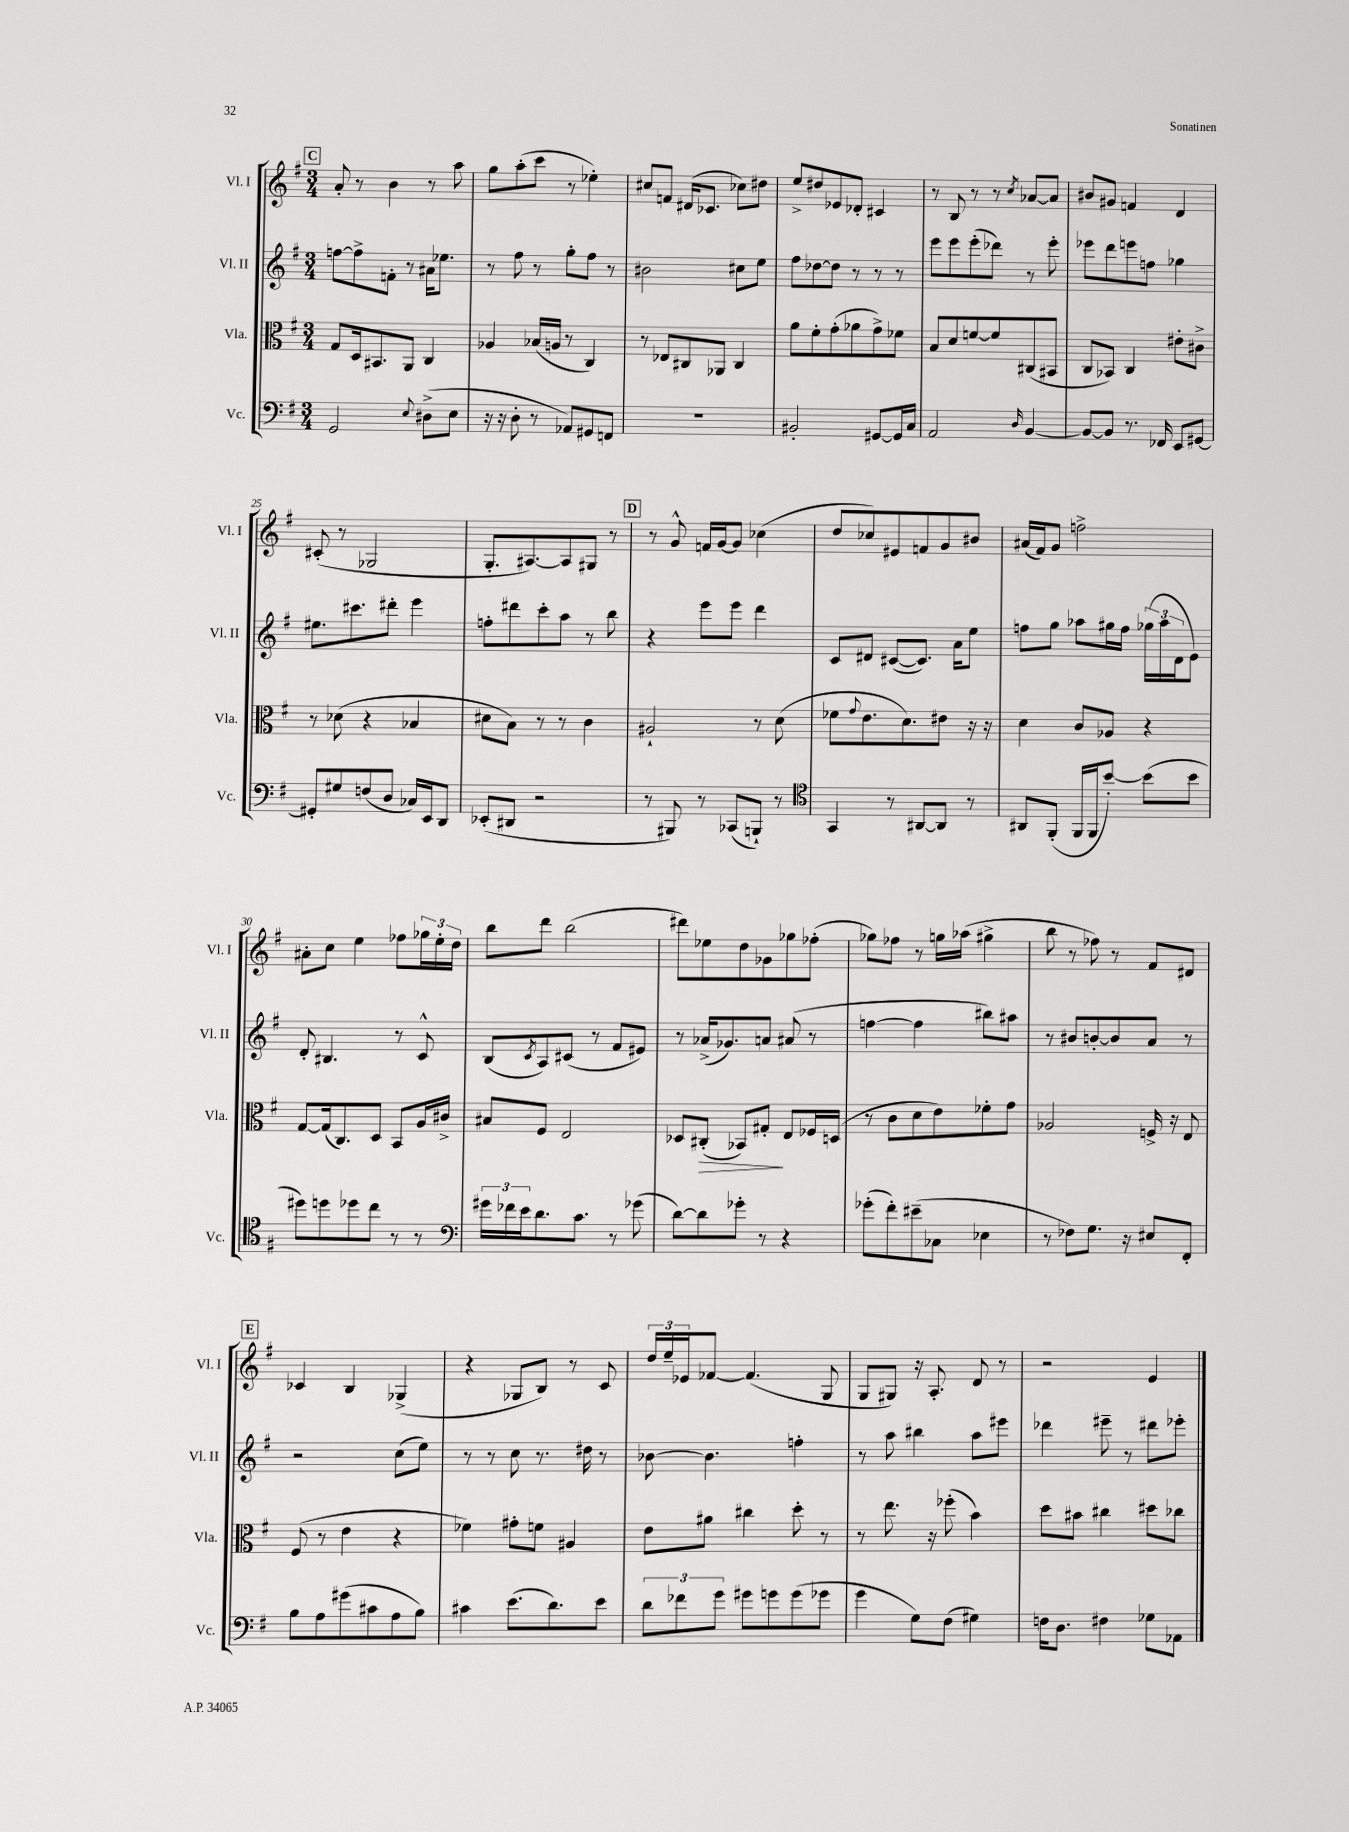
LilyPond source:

<<
\new StaffGroup <<
\new Staff = "s0" \with { instrumentName = "Vl. I" shortInstrumentName = "Vl. I" } {
    \clef treble \key g \major \numericTimeSignature \time 3/4
    \mark \markup { \box "C" } a'8-. r8 b'4 r8 a''8 |
    g''8 a''8-.( c'''8 r8 ees''4-.) |
    cis''8 f'8 dis'16( ces'8. ces''8) dis''8 |
    e''8-> dis''8 ees'8 des'8-. cis'4 |
    r8 b8 r8 r8 \acciaccatura { c''8 } aes'8~ aes'8 |
    bis'8 gis'8 f'4 d'4 |
    cis'8-.( r8 ges2 |
    g8.-. ais8.~) ais8 gis8 r8 |
    \mark \markup { \box "D" } r8 g'8-^ f'16 g'16~ g'8 ces''4( |
    d''8 ces''8) eis'8 f'8 g'8 bis'8 |
    ais'16( fis'16) g'8 f''2-> |
    ais'8-. c''8 e''4 fes''8 \tuplet 3/2 { ges''16 e''16-. d''16 } |
    b''8 d'''8 b''2( |
    dis'''8) ees''8 d''8 ges'8 ges''8 fes''8-.( |
    ges''8) fes''8 r8 g''16 aes''16( gis''4-> |
    b''8 r8 fes''8) r8 fis'8 dis'8 |
    \mark \markup { \box "E" } ces'4 b4 ges4->( |
    r4 ges8 b8) r8 c'8 |
    \tuplet 3/2 { d''16 e''16-- ees'16 } fes'8~ fes'4.( g8 |
    g8 gis8) r16 a8.-. d'8 r8 |
    r2 e'4 \bar "|." |
}
\new Staff = "s1" \with { instrumentName = "Vl. II" shortInstrumentName = "Vl. II" } {
    \clef treble \key g \major \numericTimeSignature \time 3/4
    \mark \markup { \box "C" } f''8~ f''8-> f'8-. r8 ais'16 ees''8. |
    r8 fis''8 r8 g''8-. fis''8 r8 |
    bis'2 cis''8 e''8 |
    fis''8 des''8~ des''8 r8 r8 r8 |
    e'''8 e'''8 e'''8-.( des'''8) r8 e'''8-. |
    ees'''8 d'''8 e'''8 f''8 ges''4 |
    eis''8. cis'''8. dis'''8-. e'''4 |
    f''8-. dis'''8 c'''8-. a''8 r8 b''8 |
    \mark \markup { \box "D" } r4 e'''8 e'''8 d'''4 |
    c'8 dis'8 cis'8~( cis'8.) a'16 e''8 |
    f''8 g''8 aes''8 gis''16 f''16 \tuplet 3/2 { ges''16( aes''16 d'16 } e'8) |
    d'8-. bis4. r8 c'8-^ |
    b8( \acciaccatura { c'8 } a8) cis'8( r8 fis'8 eis'8) |
    r8 aes'16->( ges'8.) a'8 ais'8( r8 |
    f''4~ f''4 bis''8) ais''8 |
    r8 bis'8 b'8~-. b'8 a'8 r8 |
    \mark \markup { \box "E" } r2 c''8( e''8) |
    r8 r8 c''8 r8. dis''16 r8 |
    bes'8~ bes'4. f''4-. |
    r8 a''8 bis''4 a''8 eis'''8 |
    des'''4 eis'''8-- r8 dis'''8 ees'''8-. \bar "|." |
}
\new Staff = "s2" \with { instrumentName = "Vla." shortInstrumentName = "Vla." } {
    \clef alto \key g \major \numericTimeSignature \time 3/4
    \mark \markup { \box "C" } g8 d16 bis,8. a,8 c4 |
    aes4 bes16( a16 r8 c4) |
    r8 ees8 cis8 aes,8 cis4 |
    a'8 fis'8-. g'8-.( aes'8 g'8->) fes'8 |
    b8 d'8 f'8~ f'8 cis8( bis,8 |
    c8 bes,8) c4 eis'8-. cis'8-> |
    r8 des'8( r4 bes4 |
    dis'8 b8) r8 r8 c'4 |
    \mark \markup { \box "D" } ais2-! r8 d'8( |
    fes'8 \appoggiatura { g'8 } e'8. d'8.) eis'8 r16 r16 |
    d'4 c'8 aes8 r4 |
    g8~ g16( c8.) d8 b,8 a16 cis'16-> |
    bis8 fis8 e2 |
    des8 cis8-.\>( bes,8) gis8-.\! e8 fes16 d16( |
    r8 c'8 d'8 e'8) fes'8-. g'8 |
    aes2 f16-> r16 e8 |
    \mark \markup { \box "E" } fis8( r8 e'4 r4 |
    fes'4) gis'8-. f'8 ais4 |
    e'8 ais'8 cis''4 d''8-. r8 |
    r8 e''8. r16 fes''8-.( b'4) |
    d''8 bis'8 cis''4 dis''8 ces''8 \bar "|." |
}
\new Staff = "s3" \with { instrumentName = "Vc." shortInstrumentName = "Vc." } {
    \clef bass \key g \major \numericTimeSignature \time 3/4
    \mark \markup { \box "C" } g,2 \appoggiatura { e8 } dis8->( e8 |
    r16 r16 d8-. r8 aes,8) gis,8 f,8 |
    R2. |
    bis,2-. gis,8~ gis,16 c16 |
    a,2 \grace { d16 } b,4~ |
    b,8~ b,8 r8. fes,16 e,8 gis,8~ |
    gis,8-. gis8 f8( d8 ces16) e,16 d,8 |
    ees,8-.( dis,8 r2 |
    \mark \markup { \box "D" } r8 bis,,8) r8 ces,8( b,,8-!) r8 |
    \clef tenor g,4 r8 ais,8~ ais,8 r8 |
    ais,8 fis,8-.( fis,16 fis,16 b'8~-.) b'8( b'8 |
    dis''8) d''8 des''8 c''8 r8 r8 |
    \clef bass \tuplet 3/2 { gis'16 fes'16 e'16 } d'8. c'8. r8 ges'8( |
    d'8~) d'8 ges'8-. r8 r4 |
    ges'8-.( fis'8-.) eis'8--( ces8 ees4 |
    r8 fes8) g8. r16 eis8 fis,8-. |
    \mark \markup { \box "E" } b8 a8 gis'8( cis'8 a8 b8) |
    cis'4 e'8.( d'8.) e'8 |
    \tuplet 3/2 { d'8 fes'8 g'8 } gis'8 g'8 g'8( ges'8 |
    g'4 g8) fis8( gis4) |
    f16 d8. fis4 ges8 aes,8 \bar "|." |
}
>>
>>
\layout { \context { \Score currentBarNumber = #19 } }
